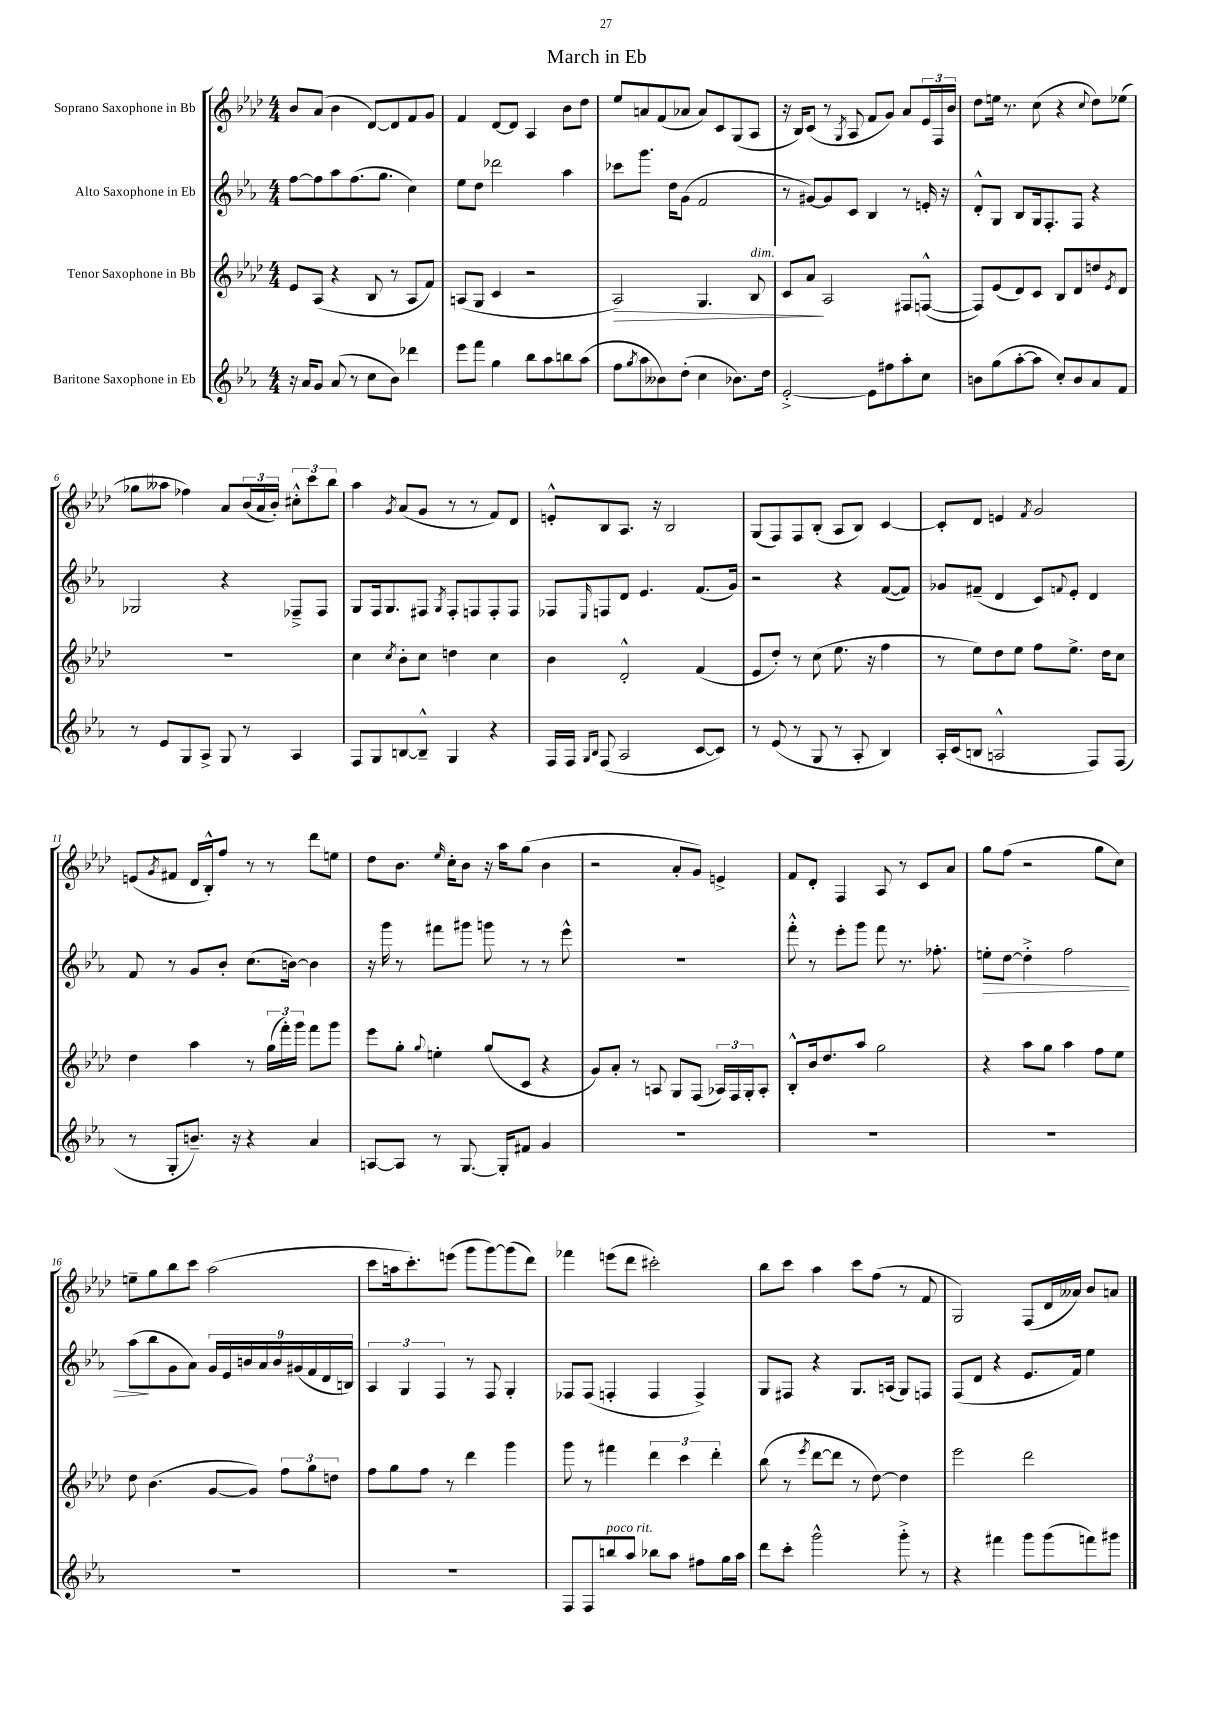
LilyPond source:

\header { title = "March in Eb" }
<<
\new StaffGroup <<
\new Staff = "s0" \with { instrumentName = "Soprano Saxophone in Bb" } {
    \clef treble \key aes \major \numericTimeSignature \time 4/4
    bes'8 aes'8( bes'4 des'8~) des'8 f'8 g'8 |
    f'4 des'8~ des'8 aes4 bes'8 des''8 |
    ees''8 a'8 f'8( aes'8 aes'8) c'8 g8( aes8 |
    r16 bes16) c'8( r8 \acciaccatura { g8 } aes8 f'8 g'8) aes'8 \tuplet 3/2 { ees'16 f16 bes'16 } |
    des''8 e''16 r8. c''8( r4 \appoggiatura { c''8 } des''8) ees''8( |
    ges''8 aeses''8 fes''4) aes'8 \tuplet 3/2 { bes'16( aes'16 bes'16-.) } \tuplet 3/2 { cis''8-.-^ c'''8 bes''8 } |
    aes''4 \acciaccatura { g'8 } aes'8( g'8 r8 r8 f'8) des'8 |
    e'8-.-^ bes8 aes8. r16 bes2 |
    g8( f8) f8 bes8-.( aes8 bes8) c'4~ |
    c'8-. des'8 e'4 \acciaccatura { f'8 } g'2 |
    e'8( \acciaccatura { g'8 } fis'8 des'16 bes16-.-^) f''8 r8 r8 des'''8 e''8 |
    des''8 bes'8. \grace { ees''16 } c''16-. bes'8 r16 aes''16 g''8( bes'4 |
    r2 aes'8-. g'8) e'4-> |
    f'8 des'8-. f4 aes8 r8 c'8 aes'8 |
    g''8 f''8( r2 g''8 c''8) |
    e''8-- g''8 bes''8 c'''8 aes''2( |
    c'''8 a''16 c'''8.-.) e'''8( g'''8 g'''8~) g'''8( des'''8) |
    fes'''4 e'''8( des'''8 cis'''2-.) |
    bes''8 c'''8 aes''4 c'''8 f''8( r8 f'8 |
    g2) f8( des'16 aeses'16) bes'8 a'8 \bar "|." |
}
\new Staff = "s1" \with { instrumentName = "Alto Saxophone in Eb" } {
    \clef treble \key ees \major \numericTimeSignature \time 4/4
    f''8~ f''8 aes''8 f''8.( g''8. c''4) |
    ees''8 d''8 des'''2 aes''4 |
    ces'''8 g'''8. d''16 g'8( f'2 |
    r8 gis'8~) gis'8 c'8 bes4 r8 e'16-. r16 |
    d'8-.-^ g8 bes8 g16 f8.-. f8 r4 |
    ges2 r4 fes8---> fes8 |
    g8 f16 g8. fis8 \acciaccatura { g8 } fis8-. f8 f8-. f8 |
    fes8 \grace { ees16 } f8 d'8 ees'4. f'8.( g'16) |
    r2 r4 f'8~( f'8) |
    ges'8 fis'8--( d'4 c'8) \appoggiatura { f'8 } ees'8-. d'4 |
    f'8 r8 g'8 bes'8-. c''8.( b'16~) b'4 |
    r16 g'''16 r8 fis'''8 gis'''8 g'''8 r8 r8 ees'''8-^ |
    R1 |
    f'''8-.-^ r8 ees'''8-. g'''8 f'''8 r8. fes''8.-. |
    e''8-.\> d''8~ d''4-.-> f''2 |
    aes''8\!( bes''8 g'8 aes'8) \tuplet 9/8 { g'16 ees'16 b'16 aes'16 b'16 gis'16( f'16 d'16 b16) } |
    \tuplet 3/2 { aes4 g4 f4 } r8 f8 g4-. |
    fes8 fes8( f4-. f4 f4->) |
    g8 fis8 r4 g8. a16( g8) f8 |
    f8( d'8 r4 ees'8. f'16) ees''4 \bar "|." |
}
\new Staff = "s2" \with { instrumentName = "Tenor Saxophone in Bb" } {
    \clef treble \key aes \major \numericTimeSignature \time 4/4
    ees'8 aes8( r4 bes8 r8 aes8 f'8) |
    a8( g8 c'4 r2 |
    aes2\>) g4. bes8^\markup { \italic "dim." } |
    c'8 aes'8\! aes2 fis8 f8~-^( |
    f8) ees'8( des'8) c'8 bes8 des'8 d''8 \acciaccatura { ees'8 } des'8 |
    R1 |
    c''4 \acciaccatura { c''8 } bes'8-. c''8 d''4 c''4 |
    bes'4 des'2-.-^ f'4( |
    ees'8 des''8-.) r8 c''8( ees''8. r16 f''4 |
    r8 ees''8) des''8 ees''8 f''8 ees''8.-> des''16 c''8 |
    des''4 aes''4 r8 \tuplet 3/2 { g''16( f'''16-.) g'''16 } f'''8 g'''8 |
    ees'''8 g''8-. \appoggiatura { g''8 } e''4-. g''8( c'8 r4 |
    g'8) aes'8-. r8 a8 g8 f8( \tuplet 3/2 { aes16) f16 g16-. } aes8-. |
    bes8-.-^ bes'16 des''8. aes''8 g''2 |
    r4 aes''8 g''8 aes''4 f''8 ees''8 |
    des''8 bes'4.( g'8~ g'8) \tuplet 3/2 { f''8 g''8 d''8 } |
    f''8 g''8 f''8 r8 des'''4 g'''4 |
    g'''8 r8 fis'''4 \tuplet 3/2 { des'''4 c'''4 des'''4-. } |
    bes''8( r8 \acciaccatura { ees'''8 } des'''8~ des'''8 r8 des''8~) des''4 |
    ees'''2 des'''2 \bar "|." |
}
\new Staff = "s3" \with { instrumentName = "Baritone Saxophone in Eb" } {
    \clef treble \key ees \major \numericTimeSignature \time 4/4
    r16 aes'16 g'8 aes'8( r8 c''8 bes'8) des'''4 |
    ees'''8 f'''8 g''4 bes''8 aes''8 b''8 aes''8( |
    f''8 \acciaccatura { g''8 } aes''8 beses'8) d''8-.( c''4 bes'8.) d''16 |
    ees'2~-.-> ees'8 fis''8 aes''8-. c''8 |
    b'8 g''8( aes''8~-. aes''8 c''8-.) b'8 aes'8 f'8 |
    r8 ees'8 g8 aes8-> g8 r8 aes4 |
    f8 g8 b8~ b8---^ g4 r4 |
    f16 f16 \grace { g16 bes16 } f8( aes2 c'8~ c'8) |
    r8 ees'8( r8 g8 r8 aes8-. bes4) |
    aes16-. c'16( b8 a2-^ f8) f8( |
    r8 g8-. b'8.--) r16 r4 aes'4 |
    a8~ a8 r8 g8.~ g16-. fis'8 g'4 |
    R1 |
    R1 |
    R1 |
    R1 |
    R1 |
    f8 f8 b''8^\markup { \italic "poco rit." } aes''8 bes''8 aes''8 fis''8 g''16 aes''16 |
    d'''8 c'''8-. g'''2-^ g'''8-.-> r8 |
    r4 fis'''4 g'''8 g'''8( f'''8) gis'''8 \bar "|." |
}
>>
>>
